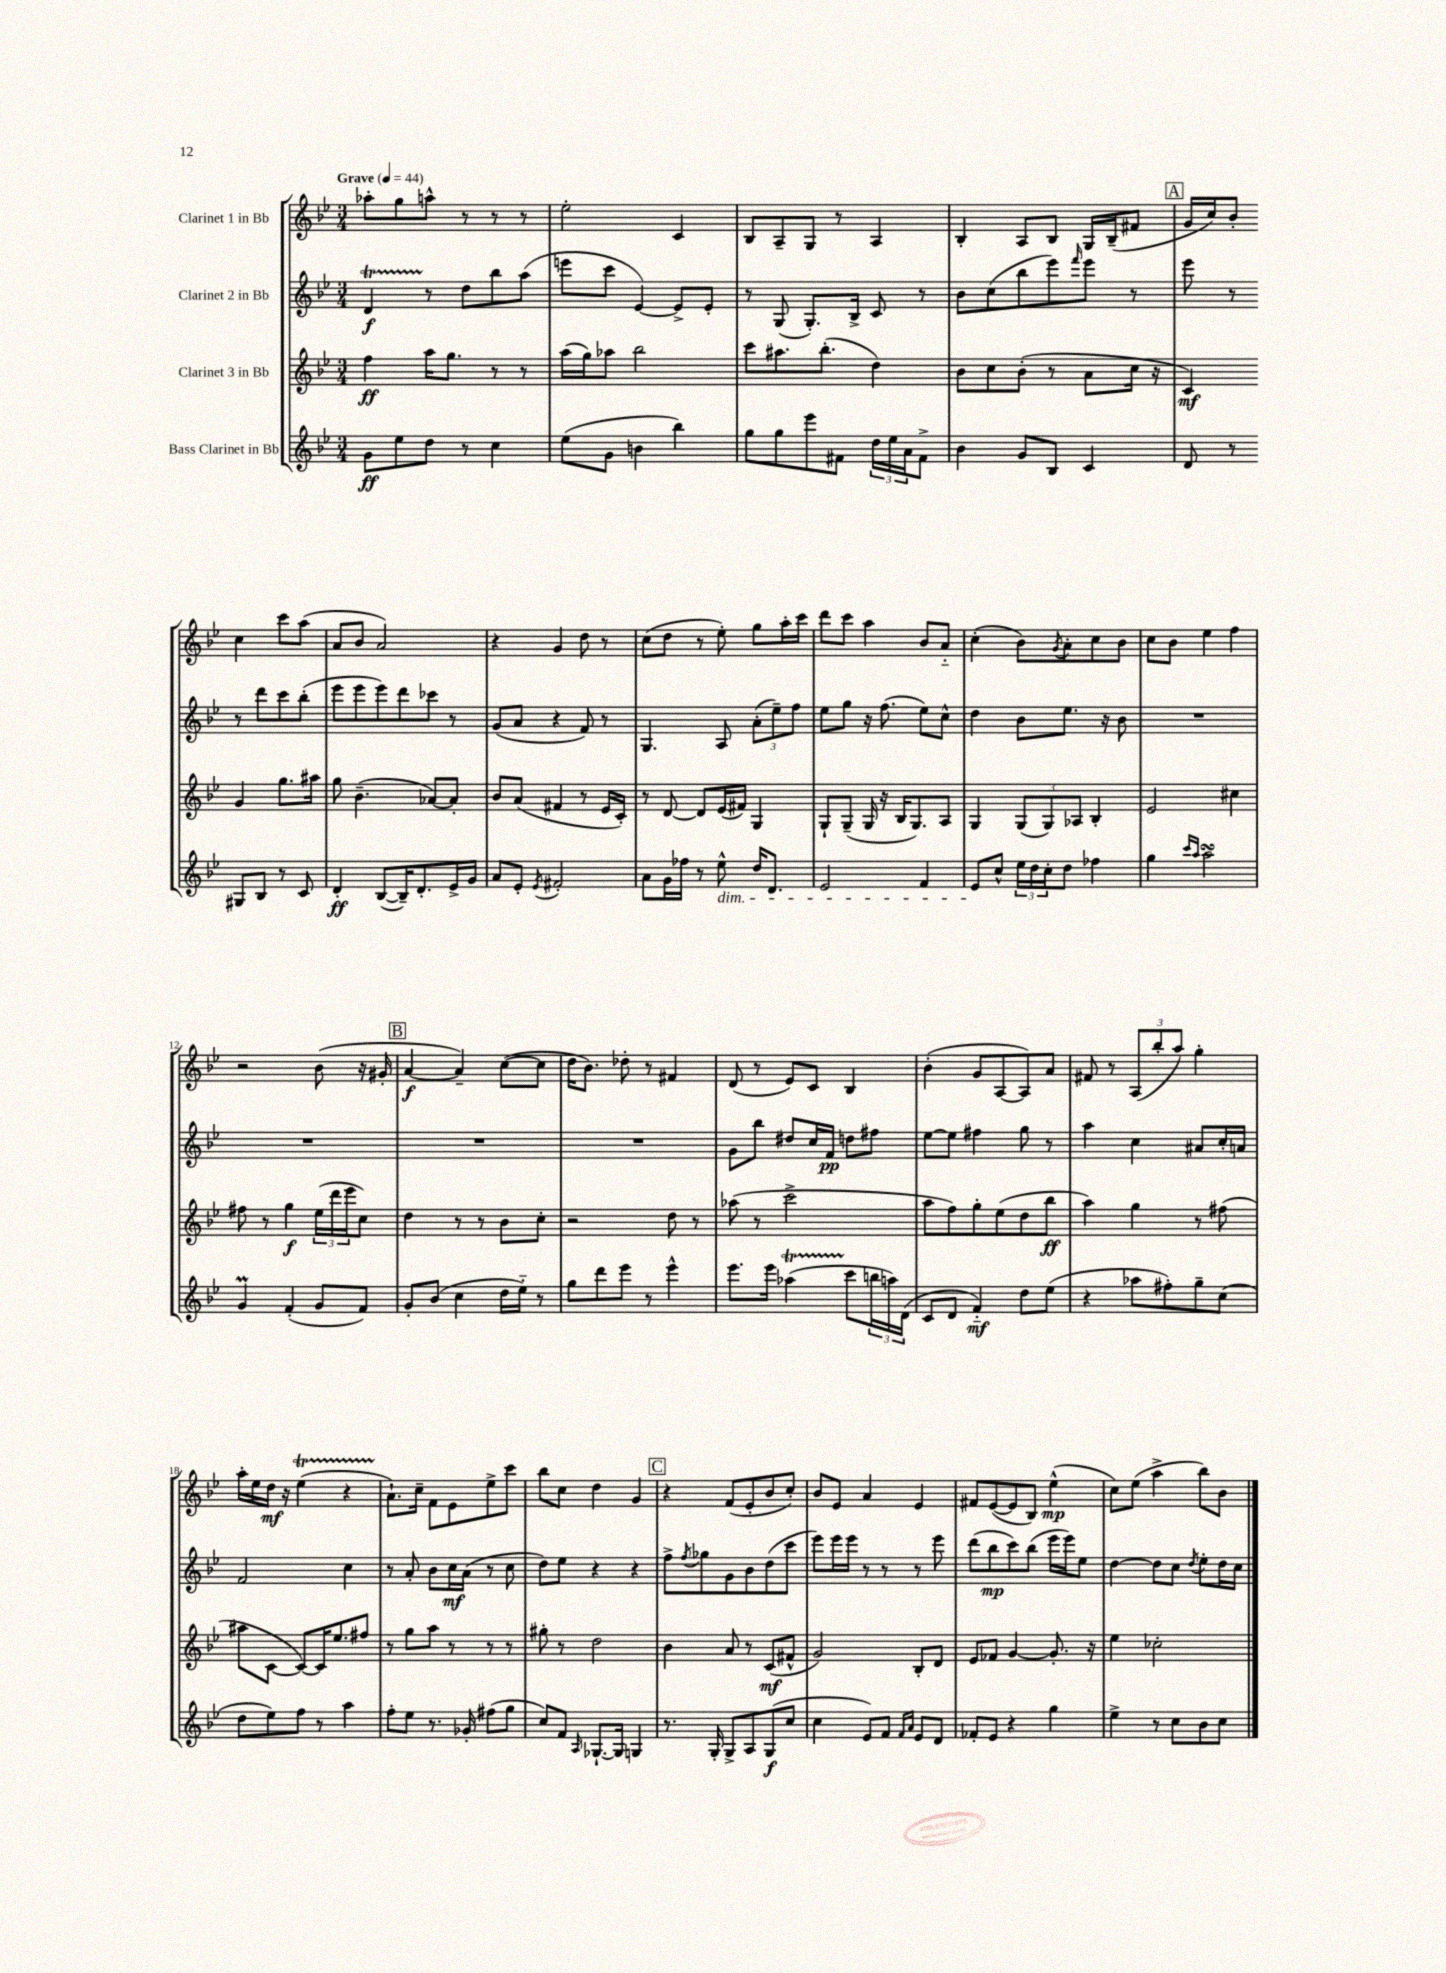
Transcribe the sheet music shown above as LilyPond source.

<<
\new StaffGroup <<
\new Staff = "s0" \with { instrumentName = "Clarinet 1 in Bb" } {
    \clef treble \key bes \major \numericTimeSignature \time 3/4 \tempo "Grave" 4 = 44
    aes''8-. g''8 a''8-^ r8 r8 r8 |
    ees''2-. c'4 |
    bes8 a8-- g8 r8 a4 |
    bes4-. a8 bes8 g16 bes16--( fis'8 |
    \mark \markup { \box "A" } g'16 c''16) bes'8-. c''4 c'''8 a''8( |
    a'8 bes'8 a'2) |
    r4 g'4 d''8 r8 |
    c''8( d''8 r8 ees''8-.) g''8 a''16-. c'''16 |
    d'''8 c'''8 a''4 bes'8 a'8-_ |
    c''4-.( bes'8) \acciaccatura { g'8 } a'8-. c''8 bes'8 |
    c''8 bes'8 ees''4 f''4 |
    r2 bes'8( r16 gis'16-. |
    \mark \markup { \box "B" } a'4~\f a'4--) c''8~( c''8 |
    d''16 bes'8.) des''8-. r8 fis'4 |
    d'8( r8 ees'8) c'8 bes4 |
    bes'4-.( g'8 a8~ a8) a'8 |
    fis'8 r8 \tuplet 3/2 { a8( bes''8-. a''8) } g''4-. |
    a''16-. ees''16 d''16\mf r16 ees''4\startTrillSpan( r4 |
    a'8.-!\stopTrillSpan) c''16-- f'8 ees'8 ees''8-> c'''8 |
    bes''8 c''8 d''4 g'4 |
    \mark \markup { \box "C" } r4 f'8( ees'8-. bes'8 c''8-.) |
    bes'8 ees'8 a'4 ees'4 |
    fis'8 ees'8~( ees'8 bes8) ees''4-^\mp( |
    c''8) ees''8( a''4-> bes''8) bes'8 \bar "|." |
}
\new Staff = "s1" \with { instrumentName = "Clarinet 2 in Bb" } {
    \clef treble \key bes \major \numericTimeSignature \time 3/4
    d'4\startTrillSpan\f r8\stopTrillSpan d''8 bes''8 a''8( |
    e'''8 c'''8 ees'4~) ees'8-> ees'8-. |
    r8 g8( g8.-.) bes16-> c'8 r8 |
    bes'8 c''8( bes''8 ees'''8) \grace { f'''16 } ees'''8 r8 |
    \mark \markup { \box "A" } ees'''8 r8 r8 d'''8 c'''8 bes''8-.( |
    ees'''8 ees'''8 ees'''8) d'''8 ces'''8 r8 |
    g'8( a'8 r4 f'8) r8 |
    g4. a8 \tuplet 3/2 { a'8-.( ees''8--) f''8 } |
    ees''8 g''8 r16 f''8.( ees''8) c''8-^ |
    d''4 bes'8 ees''8. r16 bes'8 |
    R2. |
    R2. |
    \mark \markup { \box "B" } R2. |
    R2. |
    g'8 bes''8 dis''8 c''16 f'16\pp d''8 fis''8 |
    ees''8~ ees''8 fis''4 g''8 r8 |
    a''4 c''4 ais'8 c''16-. a'16 |
    f'2 c''4 |
    r8 a'8-. bes'8 c''16\mf a'16( r8 c''8 |
    d''8) ees''8 r4 r4 |
    \mark \markup { \box "C" } f''8-> \acciaccatura { f''8 } ges''8 g'8 bes'8 d''8( c'''8 |
    ees'''8) ees'''16 ees'''16 r8 r8 r8 ees'''8 |
    d'''8( bes''8\mp c'''8) bes''8( ees'''16 ees'''16) ees''8 |
    d''4~ d''8 c''8 \acciaccatura { d''8 } ees''8-. d''16 c''16 \bar "|." |
}
\new Staff = "s2" \with { instrumentName = "Clarinet 3 in Bb" } {
    \clef treble \key bes \major \numericTimeSignature \time 3/4
    f''4\ff a''16 g''8. r8 r8 |
    a''16( g''16) aes''8 bes''2 |
    c'''8 ais''8. bes''8.-.( d''4) |
    bes'8 c''8 bes'8-.( r8 a'8 c''16 r16 |
    \mark \markup { \box "A" } c'4\mf) g'4 g''8. ais''16 |
    g''8 bes'4.--( aes'8~) aes'8-. |
    bes'8 a'8( fis'4 r8 ees'16 c'16-.) |
    r8 d'8~ d'8 ees'16( fis'16) g4 |
    g8-! g8--( g16 r16 bes16 g8.) a8 |
    g4 \tuplet 3/2 { g8( g8) aes8 } bes4-. |
    ees'2 cis''4 |
    fis''8 r8 g''4\f \tuplet 3/2 { ees''16( d'''16 ees'''16 } c''8) |
    \mark \markup { \box "B" } d''4 r8 r8 bes'8 c''8-. |
    r2 d''8 r8 |
    aes''8( r8 c'''2-> |
    a''8 f''8) g''8-. ees''8( d''8 bes''8\ff |
    a''4) g''4 r8 fis''8( |
    ais''8 c'8~ c'8~) c'16 ees''8. fis''8 |
    r8 g''8 a''8 r8 r8 r8 |
    gis''8-. r8 d''2 |
    \mark \markup { \box "C" } bes'4 a'8 r8 c'8\mf( fis'8-^ |
    g'2) bes8-. d'8 |
    ees'8 fes'8 g'4~ g'8.-. r16 |
    ees''4 ces''2-. \bar "|." |
}
\new Staff = "s3" \with { instrumentName = "Bass Clarinet in Bb" } {
    \clef treble \key bes \major \numericTimeSignature \time 3/4
    g'8\ff ees''8 d''8 r8 c''4 |
    ees''8( g'8 b'4 bes''4) |
    g''8 g''8 ees'''8 fis'8 \tuplet 3/2 { d''16 ees''16 a'16 } fis'8-> |
    bes'4 g'8 bes8 c'4 |
    \mark \markup { \box "A" } d'8 r8 gis8 bes8 r8 c'8 |
    d'4-.\ff bes8~( bes16--) d'8.-. ees'16-> g'16 |
    a'8 ees'8-. \acciaccatura { ees'8 } fis'2-. |
    a'8 g'16 fes''16 r8 ees''8-^\dim d''16 d'8. |
    ees'2 f'4 |
    ees'8\! c''8-^ \tuplet 3/2 { ees''16 d''16 c''16-. } d''8 fes''4 |
    g''4 \grace { c'''16 a''16 } a''2\turn |
    g'4\prall f'4-.( g'8 f'8) |
    \mark \markup { \box "B" } g'8-. bes'8( c''4 d''16 ees''16-_) r8 |
    g''8 d'''8 ees'''8 r8 ees'''4-^ |
    ees'''8. ees'''16 aes''4\startTrillSpan( c'''8\stopTrillSpan \tuplet 3/2 { b''16 a''16) d'16( } |
    c'8 d'8 f'4-_\mf) d''8 ees''8( |
    r4 aes''8 fis''8-.) g''8-- c''8( |
    d''8 ees''8) f''8 r8 a''4 |
    f''8-. ees''8 r8. ges'16-. fis''8( g''8 |
    c''8) f'8 \grace { a16 } ges8.~-! ges16 g4 |
    \mark \markup { \box "C" } r8. g16-. g8-> a8 g8\f( c''8 |
    c''4 ees'8) f'8 \grace { f'16 a'16 } ees'8 d'8 |
    fes'8-. ees'8 r4 g''4 |
    ees''4-> r8 c''8 bes'8 c''8 \bar "|." |
}
>>
>>
